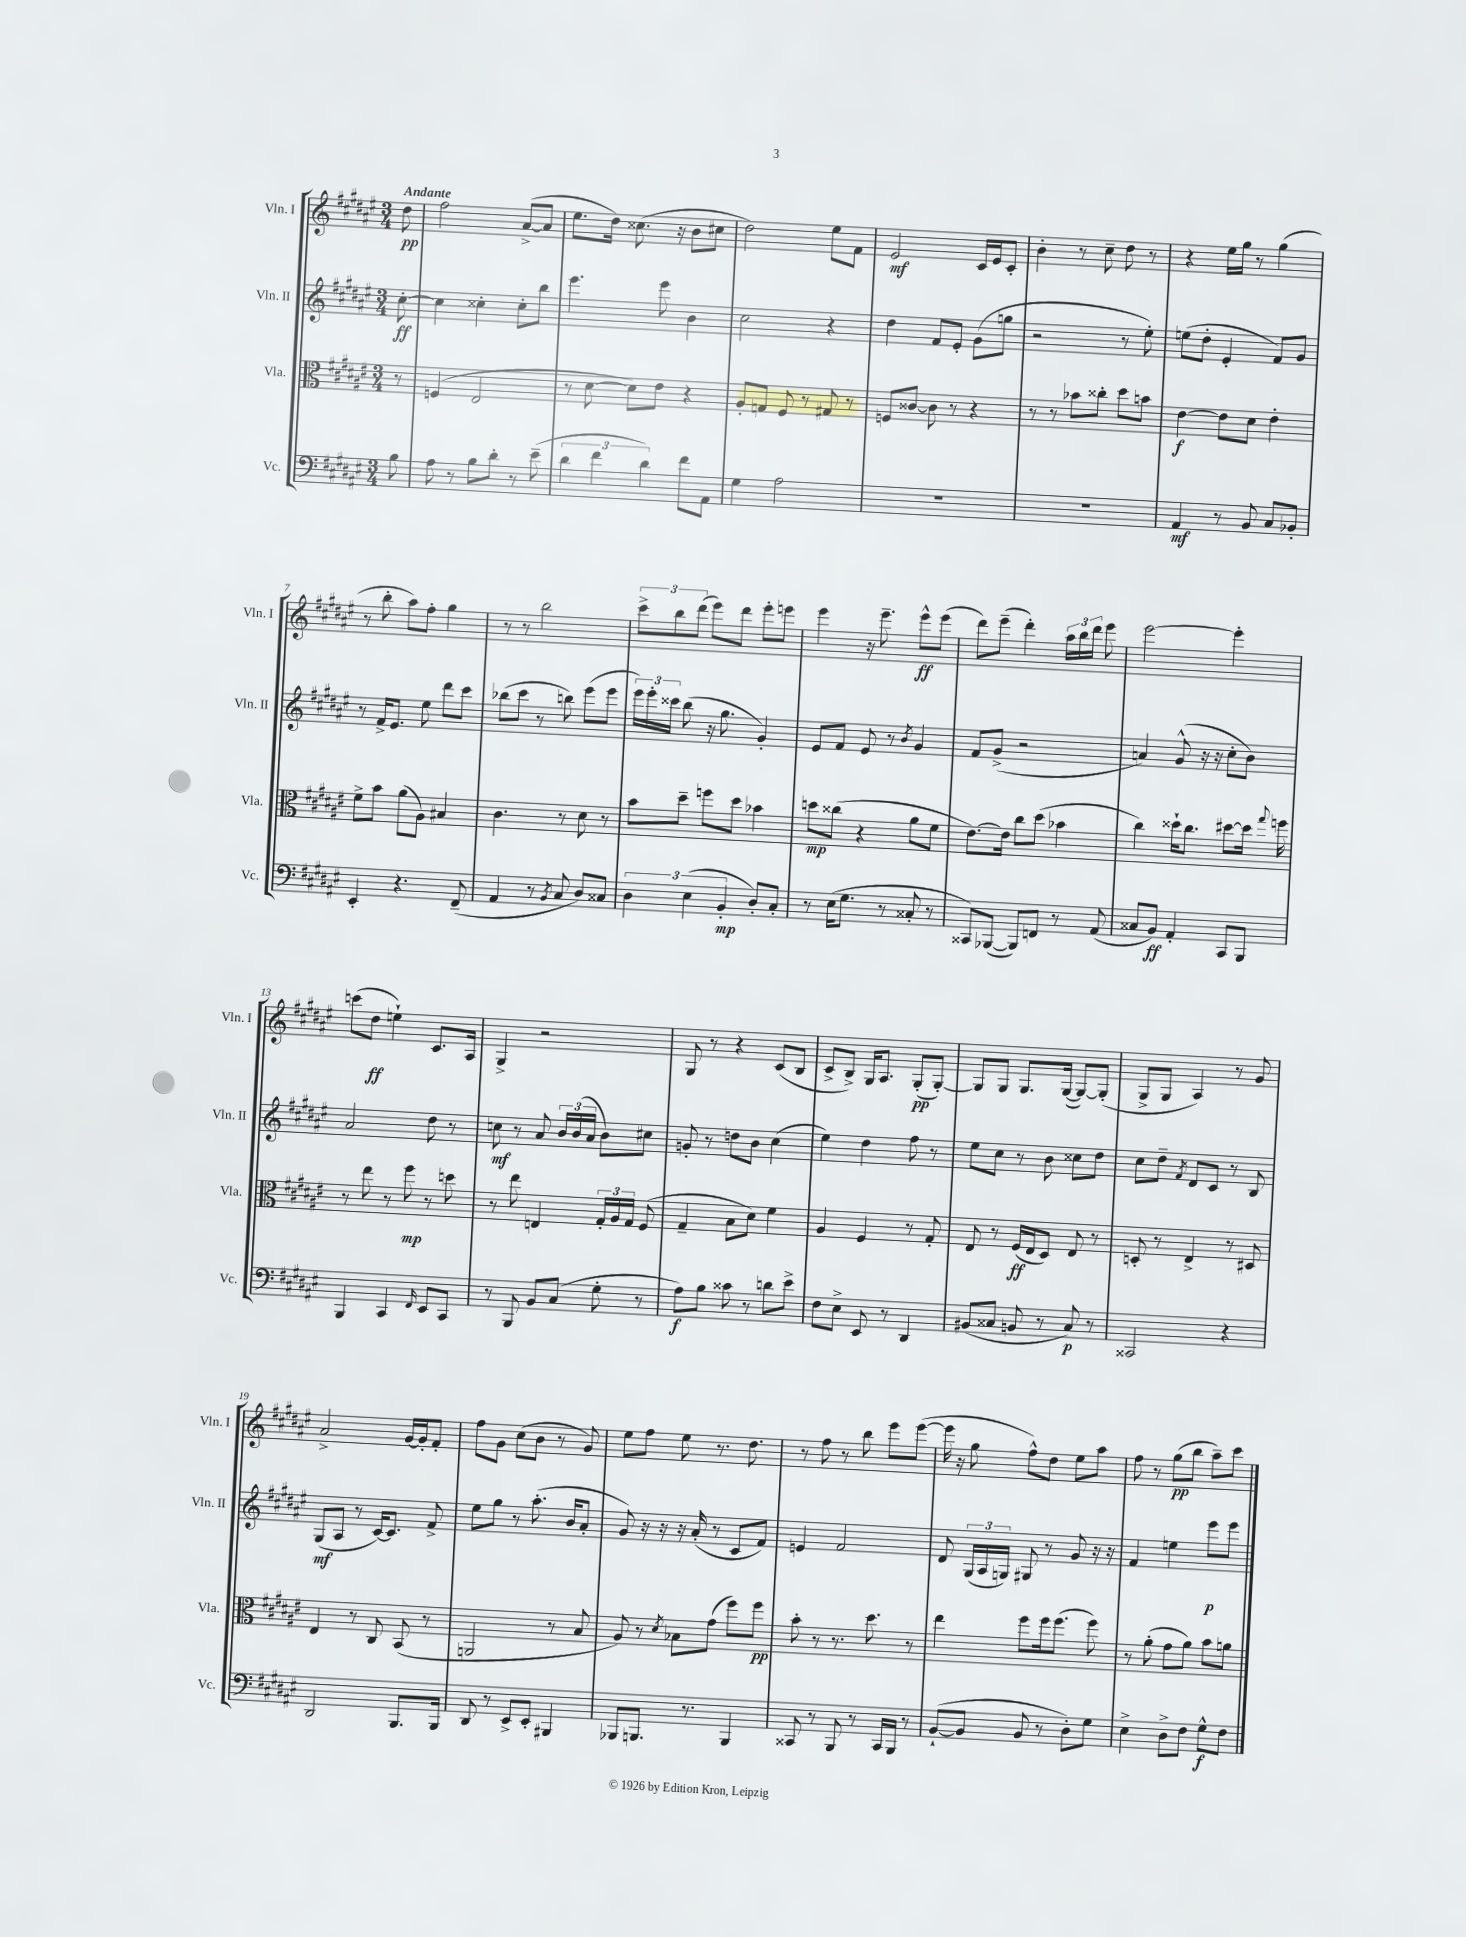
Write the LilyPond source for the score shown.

<<
\new StaffGroup <<
\new Staff = "s0" \with { instrumentName = "Vln. I" shortInstrumentName = "Vln. I" } {
    \clef treble \key fis \major \numericTimeSignature \time 3/4 \partial 8 \tempo "Andante"
    \autoBeamOff dis''8\pp |
    fis''2 ais'8[~->( ais'8] |
    eis''8.[ dis''16]) cisis''8.( r16 b'8[ cis''8] |
    dis''2) eis''8[ fis'8] |
    eis'2\mf cis'16[ eis'16 cis'8]-. |
    b'4-. r8 cis''8-- dis''8 r8 |
    r4 eis''16[ gis''16] r8 gis''4( |
    r8 b''8-. ais''8[) fis''8]-. gis''4 |
    r8 r8 b''2 |
    \tuplet 3/2 { cis'''8[-> b''8 dis'''8]( } eis'''8[) dis'''8] eis'''8[-. e'''8] |
    eis'''4 r16 eis'''8.-- eis'''8[-^\ff eis'''8]( |
    dis'''8[) eis'''8]--( dis'''4-.) \tuplet 3/2 { ais''16[ b''16 dis'''16] } eis'''8 |
    eis'''2~ eis'''4-. |
    c'''8[( dis''8]\ff e''4-!) cis'8.[ ais16] |
    gis4-> r2 |
    gis8 r8 r4 cis'8[( b8] |
    cis'8[-> b8]->) gis16[ ais8.] gis8[-.\pp( gis8]~-.) |
    gis8[ gis8] gis8.[ gis16]~( gis8[~) gis8]-.( |
    gis8[-> gis8] ais4) r8 gis'8 |
    ais'2-> gis'16[~ gis'16-. fis'8]-. |
    fis''8[ gis'8] cis''8[( b'8] r8 gis'8) |
    eis''8[ fis''8] eis''8 r8. dis''8. |
    r8 fis''8 r8 b''8 eis'''8[ eis'''8]~( |
    eis'''16 r16 gis''8 fis''8[-^) dis''8] eis''8[ ais''8] |
    fis''8 r8 gis''8[\pp( b''8] ais''8[--) cis'''8] \bar "|." |
}
\new Staff = "s1" \with { instrumentName = "Vln. II" shortInstrumentName = "Vln. II" } {
    \clef treble \key fis \major \numericTimeSignature \time 3/4 \partial 8
    \autoBeamOff cis''8~-.\ff |
    cis''4 cisis''4-. cisis''8[-. b''8] |
    eis'''4. eis'''8 b'4 |
    cis''2 r4 |
    dis''4 fis'8[ eis'8]-. gis'8[( g''8] |
    r2 r8 eis''8-.) |
    e''8[( dis''8]-. eis'4-. fis'8[) gis'8] |
    r8 fis'16[-> eis'8.] eis''8 dis'''8[ cis'''8] |
    bes''8[( cis'''8] r8 b''8) eis'''8[( eis'''8] |
    \tuplet 3/2 { eis'''16[) eis'''16-. cisis'''16] } b''8( r16 gis''8. gis'4-.) |
    eis'8[ fis'8] eis'8 r8 \acciaccatura { b'8 } gis'4 |
    fis'8[ gis'8]->( r2 |
    a'4) gis'8-^( r16 r16 cis''8[-. b'8]) |
    ais'2 dis''8 r8 |
    c''8\mf r8 ais'8 \tuplet 3/2 { b'16[ b'16( ais'16] } b'8[) cis''8] |
    g'8-. r8 d''8[ b'8] cis''4( |
    eis''4) dis''4 fis''8 r8 |
    eis''8[ cis''8] r8 b'8 cisis''8[ dis''8] |
    cis''8[ dis''8]-- \acciaccatura { fis'8 } dis'8[ cis'8] r8 b8 |
    gis8[\mf( ais8] r8 cis'16[~) cis'8.] fis'8-> |
    eis''8[ gis''8] r8 ais''8.-.( b'16[ ais'8]-. |
    gis'8) r16 r16 r16 ais'16-.( r8 cis'8[ fis'8]) |
    e'4 fis'2 |
    dis'8 \tuplet 3/2 { gis16[( ais16 g16]) } gis8 r8 gis'8 r16 r16 |
    fis'4 e''4 eis'''8[\p eis'''8] \bar "|." |
}
\new Staff = "s2" \with { instrumentName = "Vla." shortInstrumentName = "Vla." } {
    \clef alto \key fis \major \numericTimeSignature \time 3/4 \partial 8
    \autoBeamOff r8 |
    f4( eis2 |
    r8 dis'8~ dis'8[) eis'8] r4 |
    ais8[-. g8] fis8 r8 gis8 r8 |
    f8[ cisis'8]~ cisis'8 r8 r4 |
    r8 r8 bes'8[ cisis''8]-. dis''8[ b'8] |
    eis'4~\f eis'8[ dis'8] eis'4-. |
    fis'8[-> b'8] ais'8[( ais8]) bis4 |
    cis'4. r8 dis'8 r8 |
    b'8[ dis''8]-- f''8[ dis''8] bes'4 |
    d''8[\mp cisis''8]( r4 ais'8[ fis'8] |
    eis'8.[~) eis'16] cis''8[ dis''8]( bes'4 |
    cis''4) disis''16[-! cis''8.] dis''8[~ dis''16] \appoggiatura { gis''8 } f''16 |
    r8 eis''8 r8 fis''8\mp r8 d''8 |
    r8 eis''8 e4 \tuplet 3/2 { gis16[-. ais16 gis16] } fis8( |
    gis4-- b8[ dis'8]) fis'4 |
    ais4 fis4 r8 gis8-. |
    eis8 r8 fis16[\ff( eis16 dis8]) eis8 r8 |
    d8-. r8 eis4-> r8 dis8 |
    eis4 r8 cis8 b,8( r8 |
    a,2 r8 b8 |
    ais8) r8 \acciaccatura { dis'8 } bes8[ gis'8]( fis''8[) fis''8]\pp |
    b'8-. r8 r8. dis''8. r8 |
    eis''4 fis''8[ fis''16 fis''8.]( fis''8) |
    r8 ais'8-.( gis'8[ ais'8]) b'8[ a'8] \bar "|." |
}
\new Staff = "s3" \with { instrumentName = "Vc." shortInstrumentName = "Vc." } {
    \clef bass \key fis \major \numericTimeSignature \time 3/4 \partial 8
    \autoBeamOff b8 |
    ais8 r8 b8[ dis'8]-. r8 eis'8--( |
    \tuplet 3/2 { dis'4 fis'4 dis'4) } fis'8[ ais,8] |
    gis4 ais2 |
    R2. |
    R2. |
    ais,4\mf r8 b,8 cis8[ bes,8]-. |
    eis,4-. r4. fis,8--( |
    ais,4 r8 \acciaccatura { b,8 } cis8 dis8[) cisis8] |
    \tuplet 3/2 { dis4 eis4( b,4-.\mp } dis8[-.) cis8]-. |
    r8 eis16[( gis8.] r8 cisis8-. r8 |
    cisis,8[) bes,,8]~( bes,,8[) f,8] r8 ais,8( |
    cisis8[ b,8]\ff) ais,4-. cis,8[ b,,8] |
    b,,4 cis,4 \grace { fis,16 } eis,8[ cis,8] |
    r8 b,,8 b,8[ cis8]( gis8-. r8 |
    ais8[\f) b8] cisis'8 r8 d'8[ eis'8]-> |
    fis8[ eis8]-> eis,8 r8 dis,4 |
    bis,8[( cisis8] b,8 r8 cisis8\p) r8 |
    cisis,2 r4 |
    dis,2 b,,8.[ b,,16] |
    dis,8 r8 eis,8[-> eis,8]-. bis,,4 |
    bes,,8[ b,,8.] r8. b,,4 |
    cisis,8 r8 b,,8 r8 cisis,16[ b,,16] r8 |
    b,8[~-!( b,8] b,8 r8 dis8[-.) gis8] |
    eis4-> dis8[-> fis8] gis8[-^\f fis8] \bar "|." |
}
>>
>>
